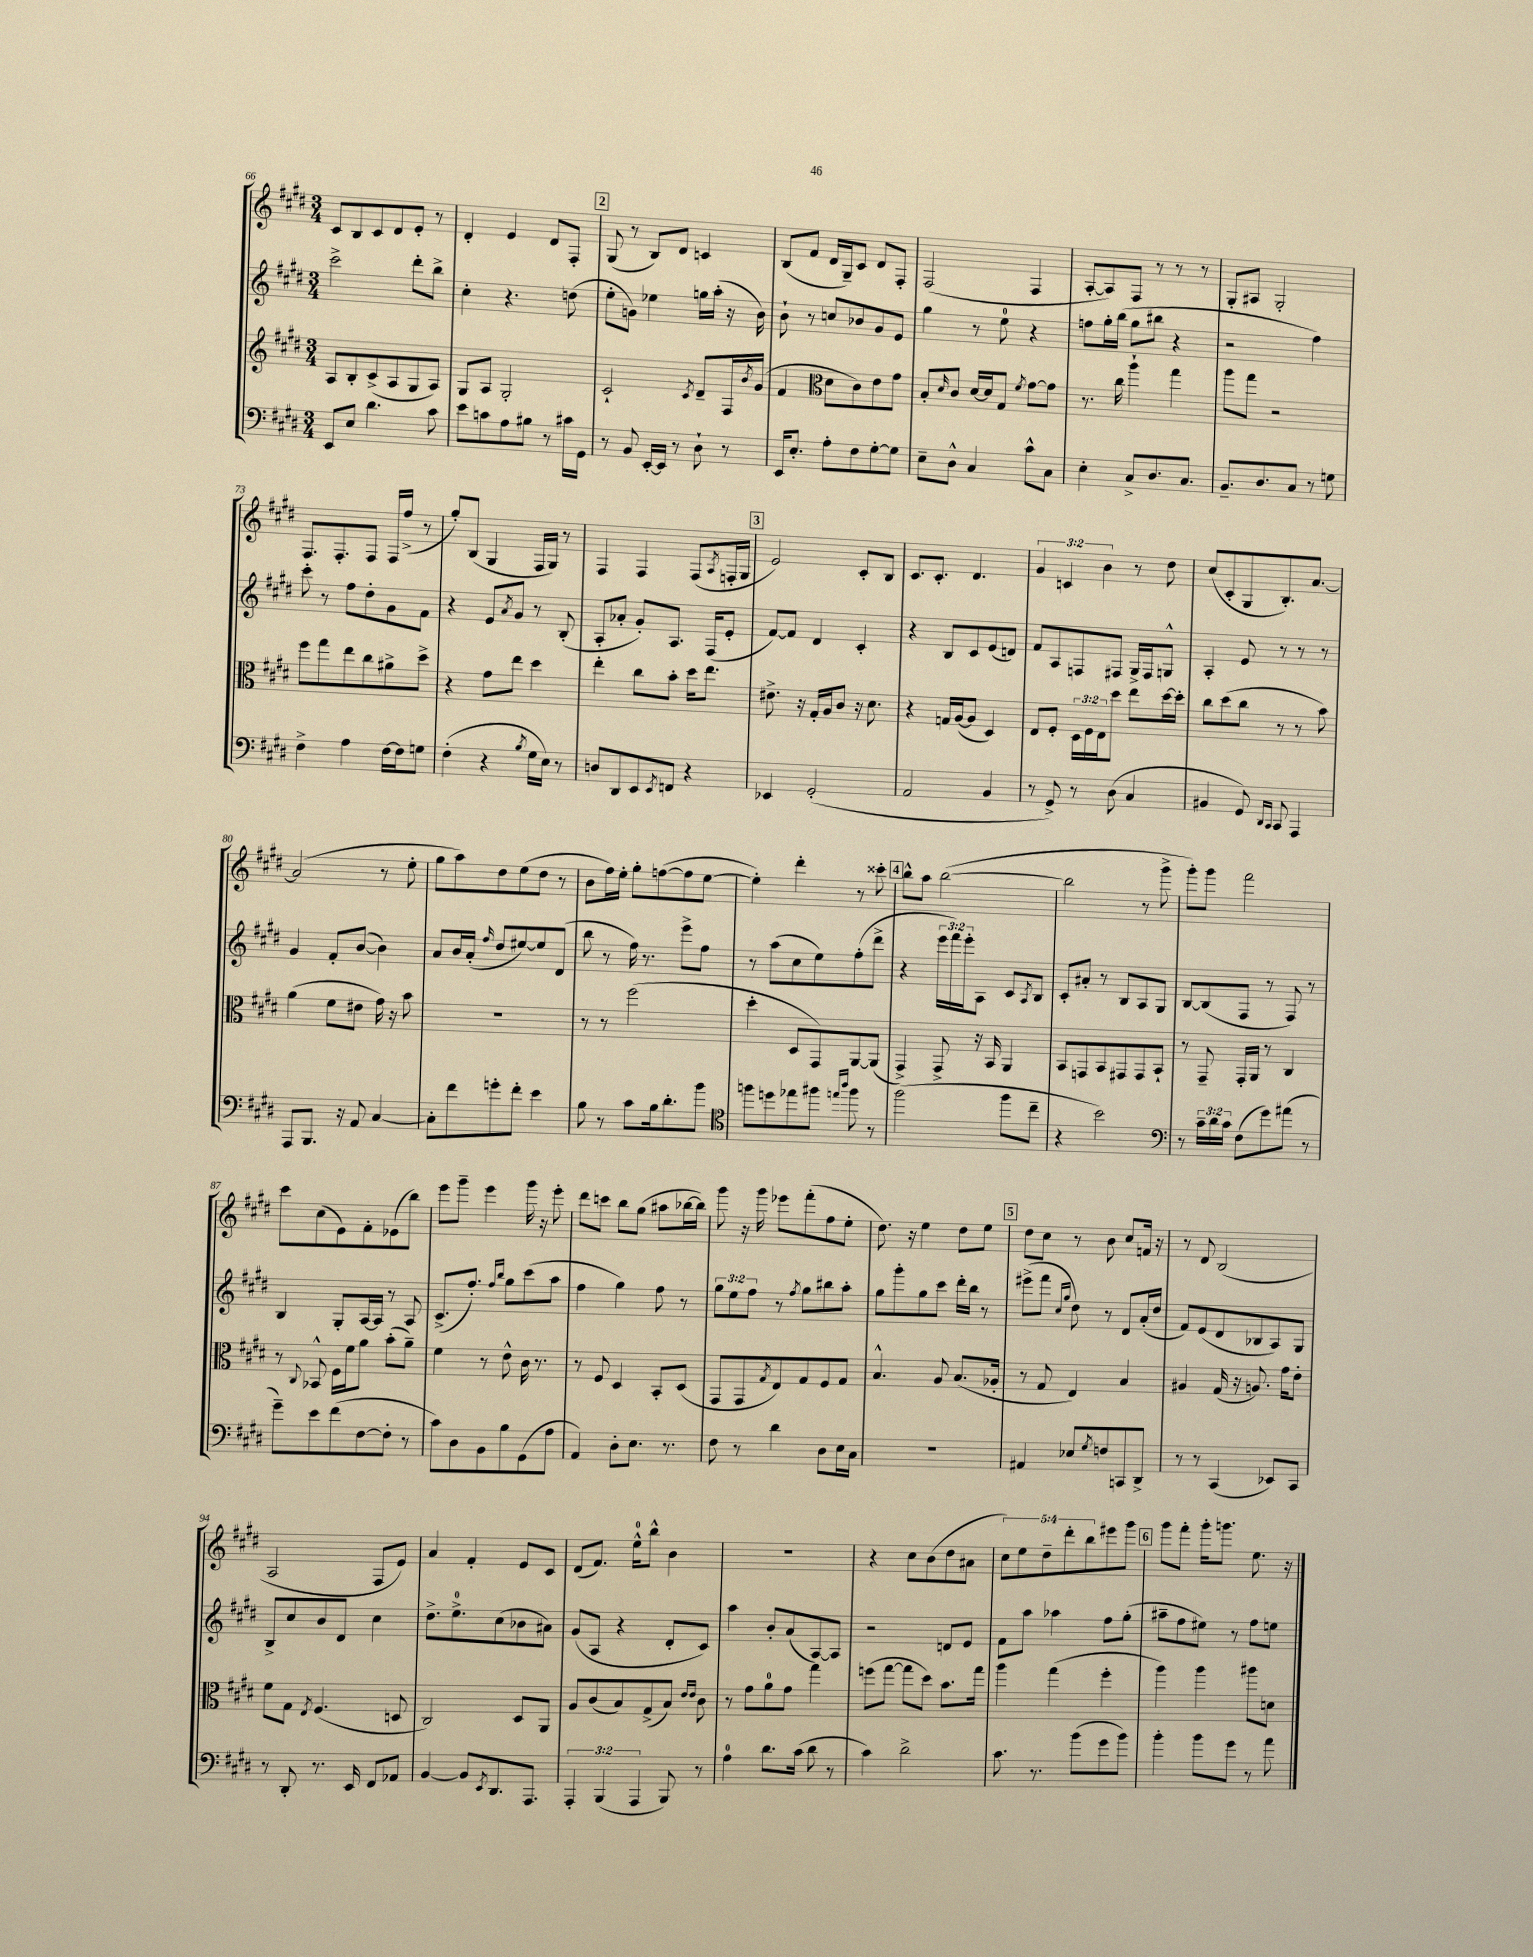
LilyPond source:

<<
\new StaffGroup <<
\new Staff = "s0" {
    \clef treble \key e \major \numericTimeSignature \time 3/4 \override Staff.TupletNumber.text = #tuplet-number::calc-fraction-text
    cis'8 b8 cis'8 dis'8 e'8-. r8 |
    dis'4-. e'4 dis'8 fis8-. |
    \mark \markup { \box "2" } gis8( r8 b8) dis'8 c'4 |
    b8( fis'8 dis'16 gis16--) cis'8 dis'8 fis8-. |
    fis2( fis4 |
    a8~-. a8) fis8 r8 r8 r8 |
    gis8-. ais8 gis2-. |
    fis8. fis8.-. fis8 fis16 fis''16->( r8 |
    gis''8-.) b8( gis4 fis16 gis16) r8 |
    fis4 fis4 fis8( \acciaccatura { a8 } f16-. gis16 |
    \mark \markup { \box "3" } e'2) cis'8-. b8 |
    cis'8. cis'8.-. dis'4. |
    \tuplet 3/2 { gis'4 c'4 b'4 } r8 dis''8 |
    cis''8( cis'8-. gis8 b8.-.) a'8.~ |
    a'2( r8 e''8-. |
    gis''8 a''8) dis''8 e''8( dis''8 r8 |
    b'8 fis''16) e''16-. gis''8-. f''8~( f''8 e''8~ |
    e''4-.) dis'''4-. r8 cisis'''8-. |
    \mark \markup { \box "4" } b''8-^ a''8 b''2~( |
    b''2 r8 gis'''8-> |
    gis'''8-.) gis'''8 fis'''2 |
    cis'''8 cis''8( e'8) fis'8-. ees'8( b''8) |
    e'''8 gis'''8-- e'''4 gis'''16 r16 e'''8-. |
    dis'''8 c'''8 b''8 gis''8( ais''8 bes''16~ bes''16) |
    gis'''8 r16 gis'''16 ees'''8 fis'''8-.( fis''8 e''8-. |
    dis''8.) r16 e''4 dis''8 e''8 |
    \mark \markup { \box "5" } dis''8 cis''8 r8 b'8 cis''8 f'16 r16 |
    r8 dis'8 b2( |
    a2 fis8 e'8) |
    a'4 fis'4-. e'8 cis'8 |
    dis'8( fis'8.) e''16-0-^ b''8-^ b'4 |
    R2. |
    r4 cis''8 b'8( dis''8 ais'8 |
    \tuplet 5/4 { cis''8) e''8 dis''8-- dis'''8-. b''8 } eis'''8 gis'''8 |
    \mark \markup { \box "6" } gis'''8 fis'''8-. gis'''16-. g'''8. e''8. r16 \bar "|." |
}
\new Staff = "s1" {
    \clef treble \key e \major \numericTimeSignature \time 3/4 \override Staff.TupletNumber.text = #tuplet-number::calc-fraction-text
    cis'''2-> dis'''8-. b''8-> |
    cis''4-. r4. d''8( |
    \mark \markup { \box "2" } e''8-. g'8) ees''4 g''16 a''16-.( r16 b'16) |
    b'8-! r8 c''8 bes'8 gis'8 e'8 |
    gis''4 r8 e''8-0 r4 |
    f''8 gis''16-. b''16( gis''8 bis''8 r4 |
    r2 fis''4) |
    cis'''8-. r8 fis''8 dis''8-. gis'8 fis'8 |
    r4 e'8 \acciaccatura { a'8 } gis'8 r8 b8-.( |
    a8-. aes'8-. gis'8-.) a8. fis16( e'8-. |
    \mark \markup { \box "3" } fis'8~) fis'8 dis'4 cis'4-. |
    r4 b8 cis'8 e'8( d'8) |
    fis'8 a8 f8 fis8 gis16-> fis16 g8-^ |
    a4-. e'8 r8 r8 r8 |
    gis'4 fis'8-. b'8~( b'4) |
    a'8 b'16 a'16-.( \grace { fis''16 } dis''8 eis''8~) eis''8 dis'8( |
    b''8 r8 fis''16) r8. e'''8-> fis''8 |
    r8 a''8( cis''8 e''8) fis''8-.( dis'''8-> |
    \mark \markup { \box "4" } r4 \tuplet 3/2 { e'''16 fis'''16) e'''16-. } a8 cis'8 \acciaccatura { a8 } b8 |
    cis'8-. ais'8-. r8 b8 a8 gis8 |
    b8~ b8( fis8 r8 fis8) r8 |
    b4 gis8-. a16~ a16 r8 a8 |
    cis'8.->( fis''8.-.) \grace { fis''16 b''16 } gis''8 cis'''8( a''8 |
    fis''4 gis''4) fis''8 r8 |
    \tuplet 3/2 { gis''8 e''8 fis''8 } r8 \acciaccatura { fis''8 } gis''8 bis''8 a''8-. |
    gis''8 gis'''8-. gis''8 cis'''8 dis'''16-. b''16 r8 |
    \mark \markup { \box "5" } eis'''8->( fis'''8 \grace { cis''16 gis''16 } dis''8) r8 dis'8 a'16-.( dis''16 |
    fis'8) e'8( dis'8 bes8 a8) gis8 |
    b8-> cis''8 b'8 dis'8 cis''4 |
    dis''8.-> e''8.-0-> cis''8( bes'8 ais'8) |
    gis'8( a8 r4 dis'8-. cis'8) |
    a''4 b'8-. a'8( a8~) a8 |
    r2 d'8 e'8 |
    fis'8 a''8 aes''4 fis''8 gis''8-.( |
    \mark \markup { \box "6" } ais''8-- fis''8 eis''8) r8 fis''8 e''8 \bar "|." |
}
\new Staff = "s2" {
    \clef treble \key e \major \numericTimeSignature \time 3/4 \override Staff.TupletNumber.text = #tuplet-number::calc-fraction-text
    a8 b8-. cis'8->( a8 gis8 a8) |
    gis8 a8 gis2-. |
    \mark \markup { \box "2" } cis'2-! \acciaccatura { cis'8 } dis'8-- fis16 \acciaccatura { b'8 } gis'16( |
    fis'4 \clef alto dis'8 cis'8) e'8 gis'8 |
    b8-. \grace { dis'16 } cis'8 dis'16~ dis'16 gis8 \acciaccatura { fis'8 } gis'8~ gis'8 |
    r8. cis''16 a''4-! gis''4 |
    a''8 gis''8 r2 |
    fis''8 gis''8 e''8 cis''8 ais'8-> dis''8-> |
    r4 gis'8 e''8 dis''4 |
    e''4-. cis''8 b'8-. dis''16 e''8. |
    \mark \markup { \box "3" } eis'8.-> r16 gis16-. a16 cis'8 r16 dis'8. |
    r4 g16 a16~( a8 dis4) |
    e8 fis8-. \tuplet 3/2 { dis16 fis16 e16 } dis''8 e''8 dis''16~ dis''16-. |
    cis''8 dis''8( cis''8 r8 r8 b'8) |
    a'4( fis'8 eis'8 gis'16) r16 b'8 |
    R2. |
    r8 r8 fis''2( |
    dis''4-. dis8 gis,8) a,8~ a,8( |
    \mark \markup { \box "4" } gis,4->) gis,8-> r16 b,16 a,4 |
    b,8 g,8 b,8 gis,8 gis,8 b,8-! |
    r8 gis,8-- gis,16-. a,16 r8 cis4 |
    r8 \appoggiatura { cis8 } bes,8-^ fis16 fis'16 a'8 b'8-.( a'8--) |
    fis'4 r8 e'8-^ cis'16 r8. |
    r8 fis8 dis4 b,8-. dis8( |
    gis,8 gis,8 \acciaccatura { gis8 } e8) gis8 fis8 gis8 |
    b4.-^ a8 b8.( aes16-. |
    \mark \markup { \box "5" } r8 gis8 e4) b4 |
    ais4 gis16( r16 a8.) gis'16 e'8-. |
    fis'8 gis8 \acciaccatura { e8 } fis4.( d8 |
    cis2) dis8 a,8 |
    a8 cis'8( b8) gis8->( b8) \grace { e'16 e'16 } cis'8 |
    r8 gis'8 a'8-0 gis'8 gis''4 |
    f''8( gis''8~ gis''8 dis''8) b'8. gis''16 |
    a''4 gis''4( fis''4-. |
    \mark \markup { \box "6" } a''4) a''4 ais''8 d'8 \bar "|." |
}
\new Staff = "s3" {
    \clef bass \key e \major \numericTimeSignature \time 3/4 \override Staff.TupletNumber.text = #tuplet-number::calc-fraction-text
    e,8 e8 dis'4. cis'8 |
    e'8 c'8 a8 bis8 r8 cis'16 gis,16 |
    \mark \markup { \box "2" } r8 b,8 e,16~-. e,16 r8 dis8-! r8 |
    e,16 e8.-. a8-. fis8 gis8~-. gis8 |
    e8-- dis8-^ cis4 cis'8-^ cis8 |
    e4-. cis8-> dis8. cis8. |
    b,8.-- dis8. cis8 r8 g8 |
    fis4-> a4 fis16~ fis16 g8 |
    fis4-.( r4 \acciaccatura { b8 } gis16 e16) r8 |
    d8 dis,8 e,8 \acciaccatura { e,8 } f,8 r4 |
    \mark \markup { \box "3" } ees,4 gis,2-.( |
    a,2 b,4 |
    r8 gis,8->) r8 dis8( cis4 |
    bis,4 gis,8) \grace { dis,16 cis,16 } cis,8 a,,4 |
    a,,8 b,,8. r16 a,8 cis4~ |
    cis8-. fis'8 g'8-. fis'8-. e'4 |
    b8 r8 cis'8 b16 dis'8.-. b'8 |
    \clef tenor f''8 d''8 ees''8 fis''8 \grace { e''16 a''16 } fis''8 r8 |
    \mark \markup { \box "4" } fis''2( fis''8 cis''8-- |
    r4 b'2) |
    \clef bass r8 \tuplet 3/2 { cis'16-- dis'16 cis'16 } fis8( gis'8) ais'8( r8 |
    gis'8--) e'8 fis'8( fis8~ fis8-. r8 |
    cis'8) dis8 b,8 b8 gis,8( a8 |
    a,4) dis8-. e8. r8. |
    fis8 r8 dis'4 dis8 e16 cis16 |
    R2. |
    \mark \markup { \box "5" } ais,4 ees8 \acciaccatura { gis8 } f8 c,8 dis,8-> |
    r8 r8 cis,4( ees,8) cis,8 |
    r8 dis,8-. r8. e,16 fis,8 aes,8 |
    b,4~ b,8 \acciaccatura { e,8 } dis,8. a,,8. |
    \tuplet 3/2 { a,,4-. b,,4( a,,4 } b,,8) r8 |
    a4-0 dis'8. cis'16( dis'8 r8 |
    cis'4) dis'2-> |
    cis'8. r8. b'8( gis'8 b'8) |
    \mark \markup { \box "6" } b'4-. b'8 gis'8 r8 a'8 \bar "|." |
}
>>
>>
\layout { \context { \Score currentBarNumber = #66 } }
